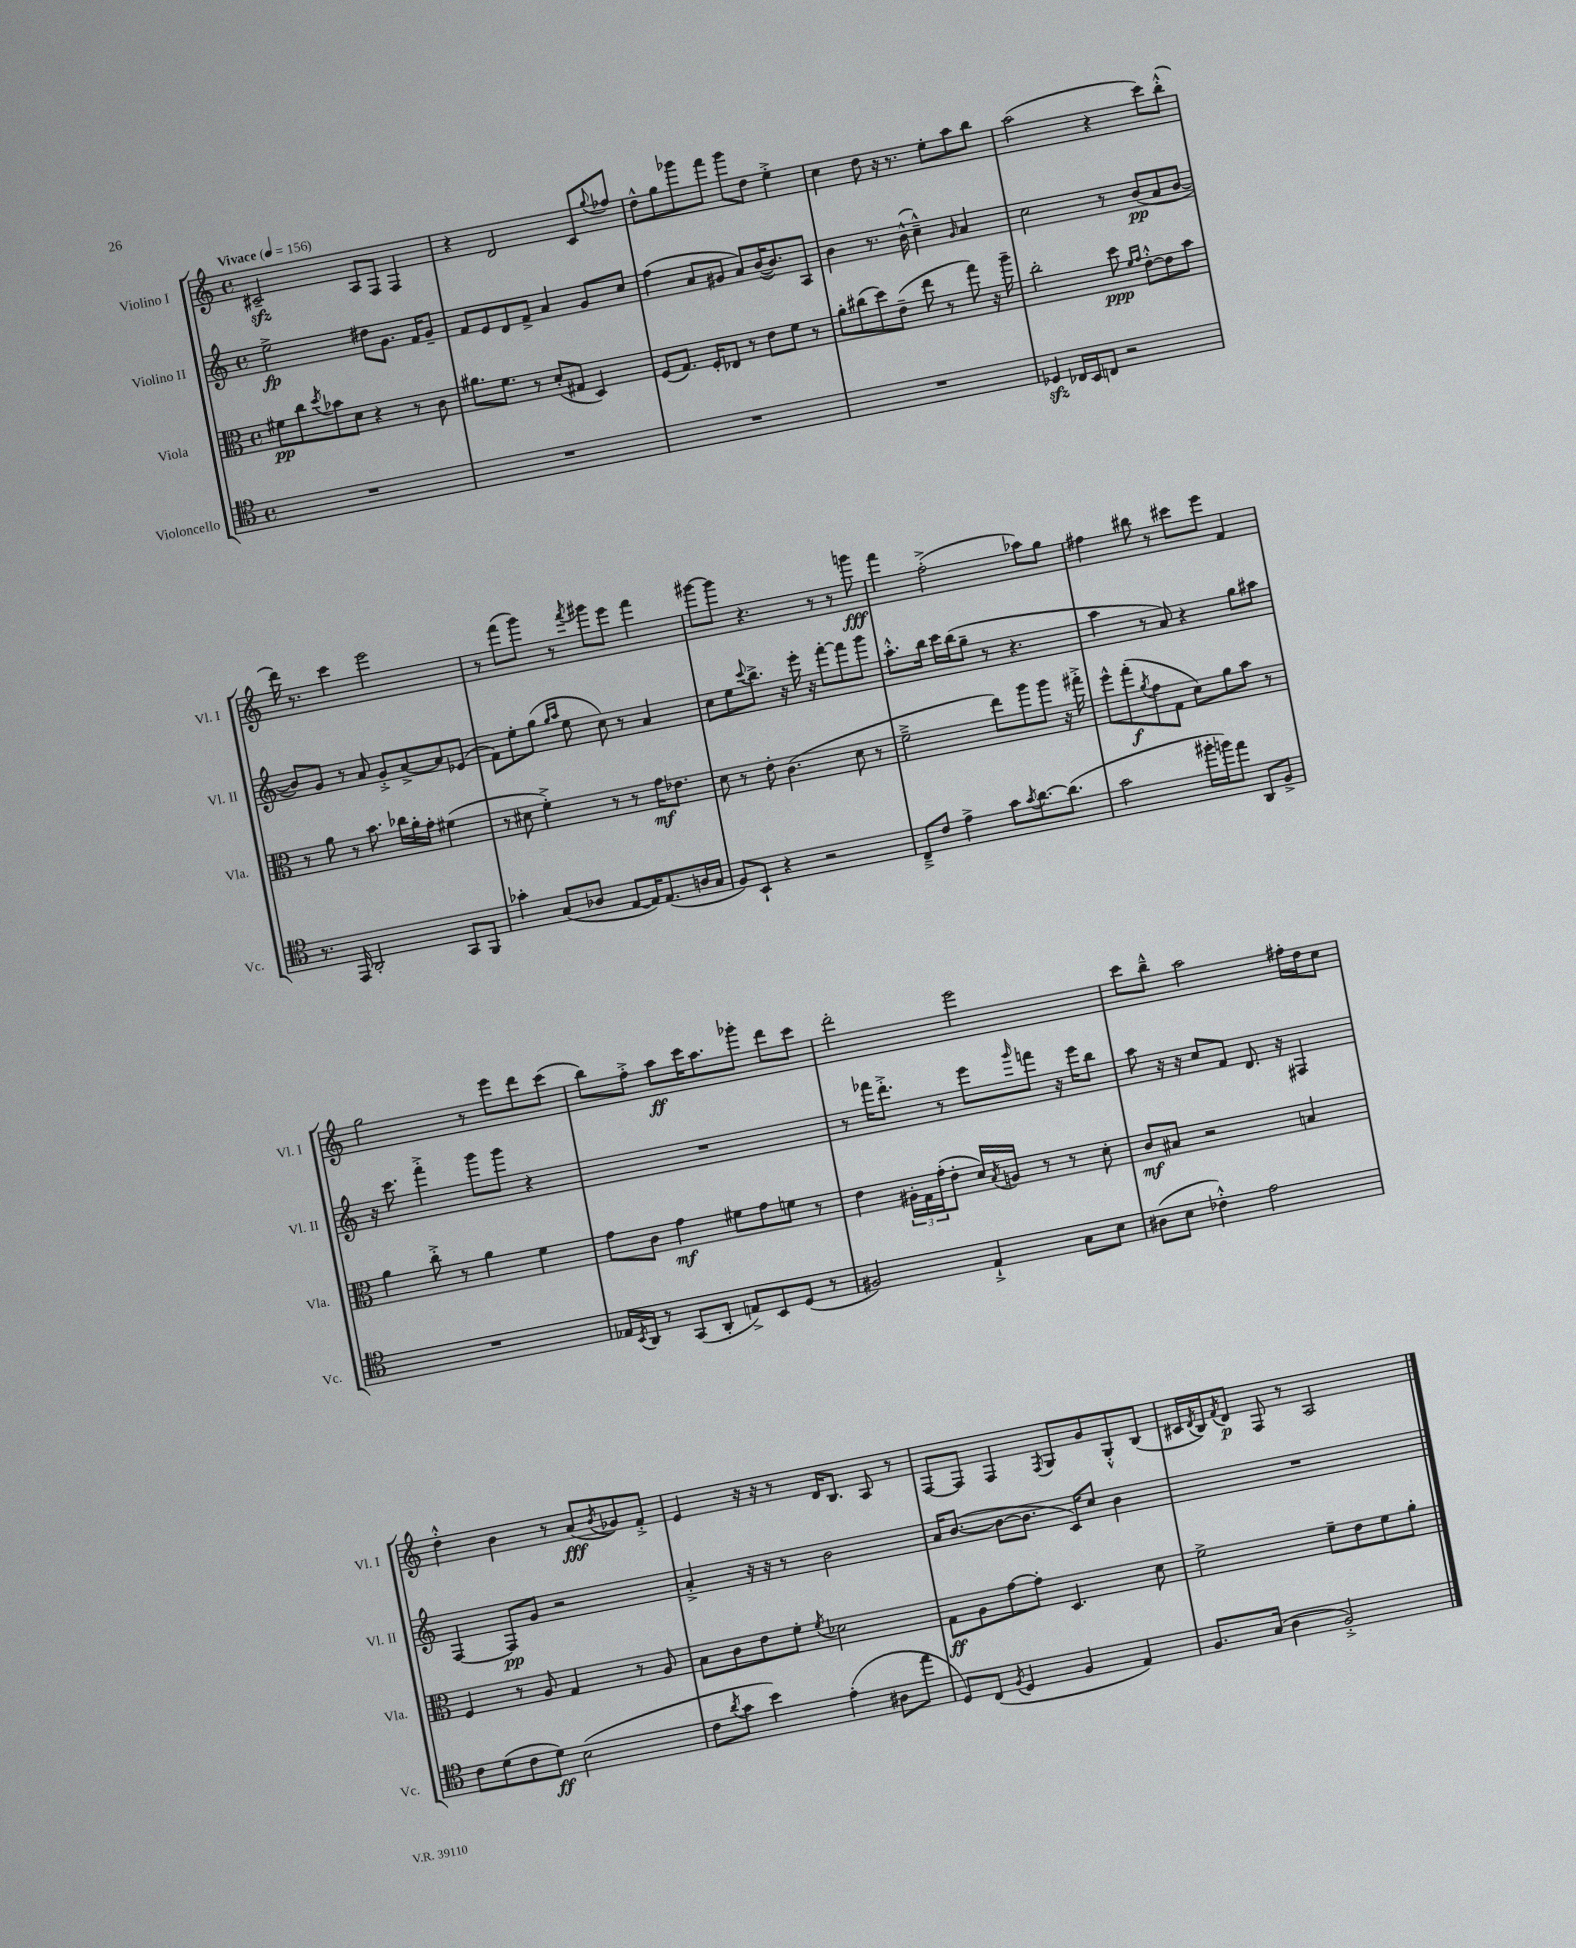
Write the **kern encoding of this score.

**kern	**kern	**kern	**kern
*staff4	*staff3	*staff2	*staff1
*clefC4	*clefC3	*clefG2	*clefG2
*k[]	*k[]	*k[]	*k[]
*M4/4	*M4/4	*M4/4	*M4/4
*met(c)	*met(c)	*met(c)	*met(c)
*MM156	*MM156	*MM156	*MM156
1r	8f#\L	2ee^\	2c#~/
.	8cc\	.	.
.	8qdd/	.	.
.	8b-\	.	.
.	8d\J	.	.
.	4r	8dd#\L	8A/L
.	.	8.g\J	8F/J
.	8r	.	4F/
.	.	16f/LK	.
.	8c\	8g~/J	.
=	=	=	=
1r	8.a#\L	8f/L	4r
.	.	8e/	.
.	8.f\J	.	.
.	.	8d/	2d/
.	8r	8f^/J	.
.	(8d'/L	4a/	.
.	8G#/J	.	.
.	4D/)	8g/L	8c/L
.	.	.	8qqgg/
.	.	8cc/J	8ff-/J
=	=	=	=
1r	(8F/L	(4ff\	8dd^^\L
.	8.G/J)	.	8gg\
.	.	8a/L	8ggg-\
.	16F'/LK	.	.
.	8E-/J	8g#/J	8fff\J
.	8r	8a/L)	8ggg-\L
.	8e\L	([16b/K	8dd\J
.	.	8.b/])	.
.	8f\J	.	4ee'^\
.	8r	8A/J	.
=	=	=	=
1r	8a'\L	4b\	4cc\
.	(8cc#\	.	.
.	8dd\)	8.r	8dd\
.	(8e~\J	.	16r
.	.	(16b^^\	8.r
.	8ee\	4cc~^^\)	.
.	8r	.	8ee'\L
.	.	16qqg/	.
.	8gg\)	4a/	8aa\
.	16r	.	8bb\J
.	16aa~\	.	.
=	=	=	=
4D-/	2cc'\	2cc\	(2aa\
16C-/LL	.	.	.
16BB/J	.	.	.
8C/J	.	.	.
2r	8dd\	8r	4r
.	16qqf/LL	.	.
.	16qqg/JJ	.	.
.	[8e'^^\L	(8b/L	.
.	8e\]	8a/	8ccc\L)
.	8b\J	[8b/J	(8bb'^^\J
=	=	=	=
8.r	8r	8b/]L)	16ddd\)
.	.	.	8.r
.	8a\	8g/J	.
16EE/	.	.	.
2AA'/	8r	8r	4ccc\
.	8.b\	8a/	.
.	.	8g'^/L	2eee\
.	16cc-\LL	.	.
.	16a'\	[8a^/	.
.	16g'\JJ	.	.
8GG/L	(4f#\	8a/]	.
8FF/J	.	(8e-/J	.
=	=	=	=
4g-'\	8r	8f\L)	8r
.	8d#\	8ee'\	(8fff\L
(8G/L	4f'^\)	(8gg\J	8ggg\J)
.	.	16qqgg/LL	.
.	.	16qqaa/JJ	.
8A-/J	.	8ee\	8r
.	.	.	8qfff/
[8E/L	8r	8cc\)	8ggg#\L
16E/]K)	8r	8r	8eee\J
(8.E/	.	.	.
.	16g\LK	4a/	4fff\
.	8.e-\J	.	.
16A/L	.	.	.
16G/JJ	.	.	.
=	=	=	=
8F/L)	8d\	8cc\L	[8ggg#\L
8BB`/J	8r	8ee\	8ggg#\]J
.	.	8qqccc/	.
4r	8e'\	8.bb^\J	4.r
.	(4.c\	.	.
.	.	16r	.
2r	.	16eee'\	.
.	.	16r	.
.	.	[8fff'\L	8r
.	8d\	8fff\]	8r
.	8r	8ggg\J	8ggg\
=	=	=	=
8C~^/L	2f~^\	8.aa'^^\L	4fff\
8c/J	.	.	.
.	.	16bb\Jk	.
4e^\	.	16ccc\LL	(2ff'^\
.	.	(16bb\J	.
.	.	8gg~\J	.
8g\L	8ee\L)	8r	.
8qg/	.	.	.
[8.a\	8aa\	4.r	.
.	8aa\J	.	8aa-\L)
(8.a\]J	.	.	.
.	16r	.	8gg\J
.	16gg#'^\	.	.
=	=	=	=
2g\	8ff^^\L	4aa\	4ff#\
.	(8gg'\	.	.
.	8qa/	.	.
.	8g\	8r	8bb#\
.	8G\J	8a/)	8r
16ff#'\LL	8d\L)	4r	8ccc#\L
16ff\J)	.	.	.
8ee\J	8a\	.	8eee\J
8AA/L	8b\J	8gg\L	4f/
8F^/J	8r	8aa#\J	.
=	=	=	=
1r	4a\	16r	2gg\
.	.	8.ccc\	.
.	8cc'^\	4fff'^\	.
.	8r	.	.
.	4a\	8ggg\L	8r
.	.	8ggg\J	8eee\L
.	4f\	4r	8ddd\
.	.	.	(8ccc\J
=	=	=	=
16E-/LL	8g\L	1r	8bb\L)
8qBB/	.	.	.
16AA/JJ	.	.	.
8r	8c\J	.	8ff'^\J
(8GG/L	4g\	.	8aa\L
8AA'/J	.	.	16ccc\K
.	.	.	8.aa\
8E^/L)	8f#\L	.	.
8BB/	8g\	.	8ggg-'\J
(8D/J	8f\J	.	8ddd\L
8r	8r	.	8ccc\J
=	=	=	=
2F#/)	4e\	8r	2ddd'\
.	.	16fff-\LK	.
.	.	8.ddd'^\J	.
.	24A#'\LL	.	.
.	24G\	.	.
.	(24g'\J	.	.
.	8e'\J	8r	.
4E`^/	16d/LL)	8eee\L	2eee\
.	8qB/	.	.
.	16A/JJ	.	.
.	.	16qqggg/	.
.	8r	8fff\J	.
8G\L	8r	16r	.
.	.	16eee\LK	.
8B\J	8d'\	8bb\J	.
=	=	=	=
(8A#\L	8c/L	8aa\	8ccc\L
8B\J	8B#/J	16r	8bb~^^\J
.	.	16r	.
4c-'^^\)	2r	8cc/L	2aa\
.	.	8f/J	.
2e\	.	8.d/	.
.	.	16r	.
.	4B/	4F#/	16ff#'\LL
.	.	.	16dd\J
.	.	.	8cc\J
=	=	=	=
8c\L	4F/	[4F/	4dd'^^\
(8d\	.	.	.
8c\	8r	8F/]L	4b\
8d\J)	8A/	8g/J	.
(2B\	4G/	2r	8r
.	.	.	(8a/L
.	.	.	8qb/
.	8r	.	8g-/)
.	8A/	.	8f'^/J
=	=	=	=
8c\L	8B\L	4a'^/	4e/
8qa/	.	.	.
8g\J	8c\	.	.
4b\)	8e\	16r	16r
.	.	16r	16r
.	8f'\J	8r	8r
.	8qf/	.	.
(4e'\	2d-\	2b\	16d/LK
.	.	.	8.B/J
8A#\L	.	.	8A/
8ee\J	.	.	8r
=	=	=	=
8D/L)	8G\L	16a/LK	[8F/L
.	.	([8.b/J	.
(8C/J	8A\	.	8F/]J
8qF/	.	.	.
4D/	[8g\	8b\_L	4F/
.	8g'\]J	8.b\]J	.
.	.	.	8qF/
4F/	4.D/	.	8G/L
.	.	16c/LK)	.
.	.	8cc/J	8g/
4E/)	.	4b\	8G'^^/
.	8d\	.	(8B/J
=	=	=	=
8.F/L	2f^\	1r	16c#/LL
.	.	.	8qd/
.	.	.	16B/J)
.	.	.	8qf/
.	.	.	8d/J
(16G/Jk	.	.	.
4A\	.	.	8F/
.	.	.	8r
2F'^/)	8f~\L	.	2A/
.	8e\	.	.
.	8f\	.	.
.	8a'\J	.	.
==	==	==	==
*-	*-	*-	*-
